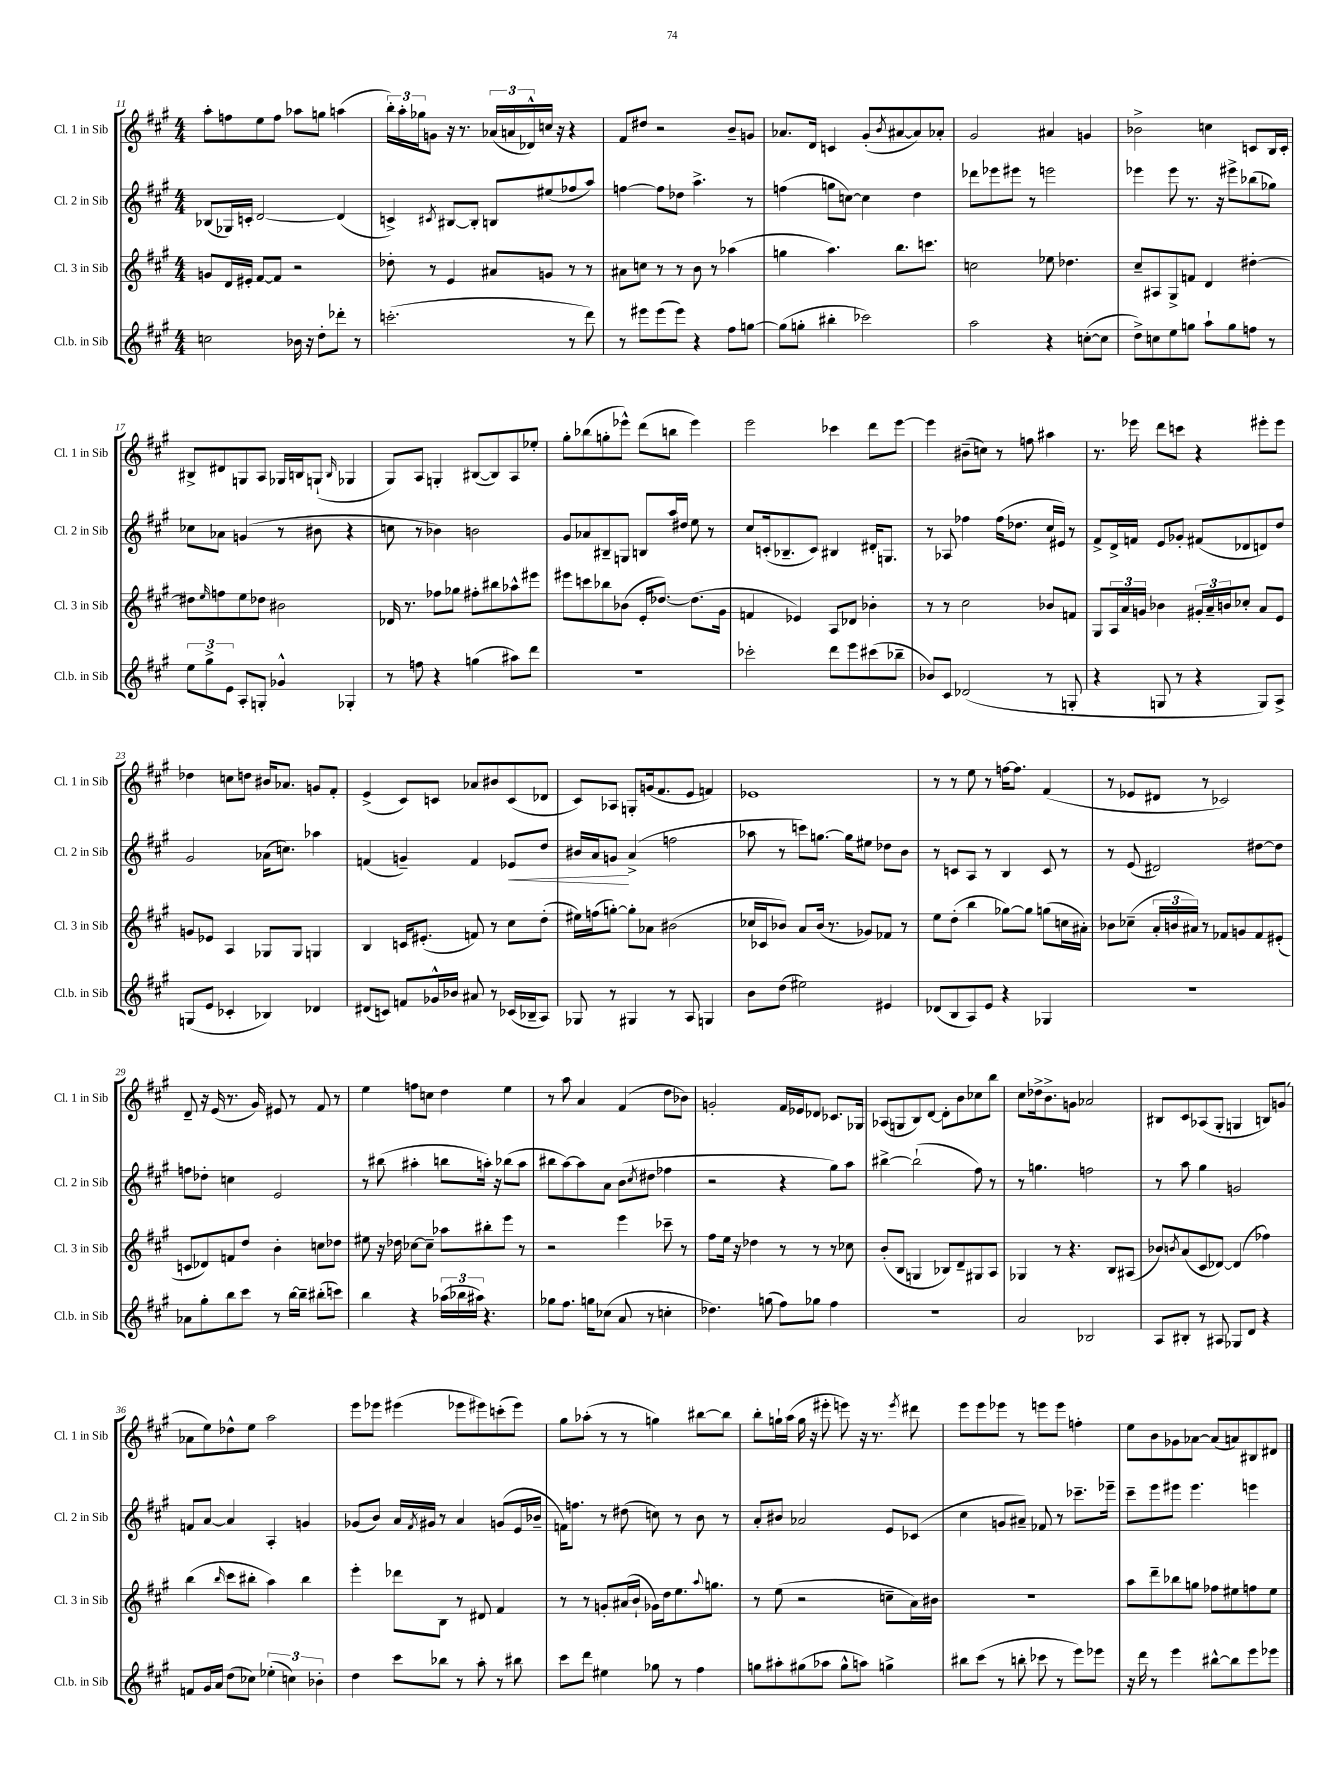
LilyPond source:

<<
\new StaffGroup <<
\new Staff = "s0" \with { instrumentName = "Cl. 1 in Sib" shortInstrumentName = "Cl. 1 in Sib" } {
    \clef treble \key a \major \numericTimeSignature \time 4/4
    a''8-. f''8 e''8 f''8 aes''8 g''8 a''4( |
    \tuplet 3/2 { b''16-.) a''16-. ges''16 } g'8 r16 r8. \tuplet 3/2 { aes'16( a'16 des'16-^) } c''16 r16 r4 |
    fis'8 dis''8 r2 b'8-- g'8 |
    aes'8. d'16 c'4 gis'8-.( \acciaccatura { b'8 } ais'8~ ais'8) aes'8-. |
    gis'2 ais'4 g'4 |
    bes'2-> c''4 c'8 b16 c'16-. |
    bis8-> dis'8 g8 a8 ges16 b16 g8-!( \grace { b16 } ges4 |
    gis8) a8 g4-. bis8~( bis8) a8 ees''8-. |
    gis''8-. bes''8( g''8-. ees'''8-^) d'''8( b''8 ees'''4) |
    e'''2 ces'''4 d'''8 e'''8~ |
    e'''4 bis'8--( c''8) r8 f''8 ais''4 |
    r8. ees'''16 d'''8 c'''8 r4 eis'''8-. eis'''8 |
    des''4 c''8 d''8 bis'16 aes'8. g'8 fis'8-. |
    e'4->( cis'8) c'8 aes'8 bis'8 c'8( des'8 |
    cis'8) aes8 g8-. g'16( fis'8. e'8 f'4) |
    ees'1 |
    r8 r8 e''8 r8 f''16~ f''8. fis'4( |
    r8 ees'8 dis'8 r8 ces'2) |
    d'8-- r16 e'16( r8. gis'16) eis'8 r8 fis'8 r8 |
    e''4 f''8 c''8 d''4 e''4 |
    r8 a''8 a'4 fis'4( d''8 bes'8) |
    g'2-. fis'16 ees'16 des'8 ces'8. ges16 |
    aes8( g8 b8) d'8~ d'8-. b'8 ces''8 b''8 |
    cis''8 des''16-> b'8.-> g'8 aes'2 |
    bis8 cis'8 aes8( gis8-. g4 b8) g'8( |
    aes'8 e''8) des''8-^ e''8 a''2 |
    e'''8 ees'''8 eis'''4( ees'''8 eis'''8) c'''8-.( eis'''8) |
    gis''8 aes''8-.( r8 r8 g''4) bis''8~ bis''8 |
    b''8-. g''16-! a''16( g''16 r16 eis'''8-. e'''8) r16 r8. \acciaccatura { e'''8 } dis'''8 |
    e'''8 e'''8 ees'''8 r8 e'''8 e'''8 f''4-. |
    e''8 b'8 ges'8 aes'8~ aes'8( a'8) bis8 dis'8 \bar "|." |
}
\new Staff = "s1" \with { instrumentName = "Cl. 2 in Sib" shortInstrumentName = "Cl. 2 in Sib" } {
    \clef treble \key a \major \numericTimeSignature \time 4/4
    bes8( ges16) c'16-. d'2~ d'4( |
    c'4->) \acciaccatura { cis'8 } bis8~ bis8-. b8 eis''8( fes''8 a''8) |
    f''4~ f''8 des''8 a''4.-> r8 |
    f''4( g''8 c''8~) c''4 d''4 |
    des'''8 ees'''8 eis'''8 r8 e'''2 |
    ees'''4 ees'''8 r8. r16 eis'''8-> bes''8( ges''8) |
    ces''8 aes'8 g'4( r8 bis'8 r4 |
    c''8 r8 bes'4) b'2 |
    gis'8 aes'8 bis8-- g8 b8 a''16 dis''16 e''8 r8 |
    cis''8 c'16-.( bes8.-- c'8) bis4 dis'16-. g8. |
    r8 aes8 fes''4 fes''16( des''8. cis''16 eis'16) r8 |
    fis'8-> d'16-> f'16 e'8 ges'8-. fis'8( des'8 d'8) d''8 |
    gis'2 aes'16( c''8.) aes''4 |
    f'4( g'4--) f'4 ees'8\< d''8 |
    bis'16 a'16 g'8\! a'4->( f''2 |
    aes''8 r8 c'''8) g''8.~ g''16 eis''8 des''8 b'8 |
    r8 c'8 a8 r8 b4 c'8 r8 |
    r8 e'8( dis'2) dis''8~ dis''8 |
    f''8 des''8-. c''4 e'2 |
    r8 bis''8( ais''4-. b''8 a''16-.) r16 bes''8( a''8 |
    bis''8 a''8~) a''8 a'8 b'8( \acciaccatura { cis''8 } dis''8 fes''4 |
    r2 r4 gis''8) a''8 |
    bis''4~-> bis''2-!( fis''8) r8 |
    r8 g''4. f''2 |
    r8 a''8 gis''4 g'2 |
    f'8 a'8~ a'4 a4-. g'4 |
    ges'8( b'8) a'16 \acciaccatura { fis'8 } gis'16 r8 a'4 g'8( e'16 bes'16-- |
    f'16) f''8. r8 dis''8( c''8) r8 b'8 r8 |
    a'8-. bis'8 aes'2 e'8 ces'8( |
    cis''4 g'8 ais'8--) fes'8 r8 ces'''8.-- ees'''16-- |
    cis'''8-- e'''8 eis'''8 eis'''4. e'''4 \bar "|." |
}
\new Staff = "s2" \with { instrumentName = "Cl. 3 in Sib" shortInstrumentName = "Cl. 3 in Sib" } {
    \clef treble \key a \major \numericTimeSignature \time 4/4
    g'8 d'16 eis'16-. fis'8~ fis'8 r2 |
    des''8-. r8 e'4 ais'8 g'8 r8 r8 |
    ais'8 c''8 r8 r8 b'8 r8 aes''4( |
    g''4 a''4.) b''8. c'''8. |
    c''2 ees''8 des''4. |
    cis''8-- ais8 gis8-> f'8 d'4 dis''4~-. |
    dis''8 \grace { e''16 } f''8 e''8 des''8 bis'2 |
    des'16 r8. fes''8 ges''8 fis''8-. bis''8 aes''8-^ eis'''8 |
    eis'''8 c'''8 bes''8 bes'8( e'16-. des''8.~) des''8.( gis'16 |
    f'4 ees'4) a8 des'8 bes'4-. |
    r8 r8 cis''2 bes'8 f'8 |
    gis8 \tuplet 3/2 { a16 a'16 g'16 } bes'4 \tuplet 3/2 { gis'16-. a'16-- b'16 } ces''8-. a'8 e'8 |
    g'8 ees'8 a4 ges8 ges8 g4 |
    b4 c'16 eis'8.-.( f'8) r8 cis''8 d''8-.( |
    eis''16) f''16( g''8~-.) g''8-. aes'8 bis'2( |
    ces''16 ces'16 bes'8) a'8 bes'16( r8. ges'8) fes'8 r8 |
    e''8 d''8-.( b''4 ges''8~) ges''8 g''8( c''16 ais'16-.) |
    bes'8 ces''8--( \tuplet 3/2 { a'16-. b'16 ais'16) } r8 fes'8 g'8 fes'8 eis'8-.( |
    c'8 des'8) f'8 d''8 b'4-. c''8 des''8 |
    eis''8 r16 des''16 ces''8~ ces''8-- aes''8 bis''8-. e'''8 r8 |
    r2 e'''4 ces'''8-- r8 |
    fis''8 e''16 r16 des''4 r8 r8 r8 ces''8 |
    b'8-.( b8 g4 bes8) d'8-- gis8 a8 |
    ges4 r8 r4. b8 ais8( |
    bes'8) \acciaccatura { b'8 } a'8( cis'8 des'8~) des'4( fes''4) |
    b''4( \grace { b''16 } cis'''8 bis''8-. a''4) bis''4 |
    e'''4-. des'''8 b8 r8 dis'8 fis'4 |
    r8 r8 g'8-. ais'16( b'16-! ges'16) d''16 e''8. \appoggiatura { a''8 } g''8. |
    r8 e''8( r2 c''8-- a'16) bis'16 |
    r1 |
    a''8 d'''8-- bes''8 g''8 fes''8 eis''8 f''8 eis''8 \bar "|." |
}
\new Staff = "s3" \with { instrumentName = "Cl.b. in Sib" shortInstrumentName = "Cl.b. in Sib" } {
    \clef treble \key a \major \numericTimeSignature \time 4/4
    c''2 bes'16 r16 d''8-. des'''8-. r8 |
    c'''2.-.( r8 d'''8) |
    r8 eis'''8 eis'''8( eis'''8) r4 fis''8 g''8~ |
    g''8( g''8-. bis''4-. ces'''2) |
    a''2 r4 c''8~-.( c''8 |
    d''8->) c''8 e''8 g''8 a''8-! g''8 f''8 r8 |
    \tuplet 3/2 { e''8 gis''8-> e'8 } a8-. g8-. ges'4-^ ges4-. |
    r8 f''8 r4 g''4( ais''8) d'''8 |
    R1 |
    ces'''2-. d'''8 e'''8 cis'''8( bes''8-- |
    bes'8) cis'8 des'2( r8 g8-. |
    r4 g8 r8 r4 g8) a8-> |
    g8( e'8 ces'4-. bes4) des'4 |
    dis'8( c'8) f'8 ges'16-^ bes'16 ais'8 r8 ces'16( bes16-- a8) |
    ges8 r8 gis4 r8 a8 g4 |
    b'8 d''8( eis''2) eis'4 |
    des'8( b8 a8) e'8 r4 ges4 |
    R1 |
    aes'8 gis''8-. b''8 cis'''8 r8 b''16~ b''16-- bis''8-.( c'''8) |
    b''4 r4 \tuplet 3/2 { aes''16( bes''16 ais''16) } r4. |
    ges''8 fis''8. g''16 ces''8( a'8 r8 c''4-. |
    des''4.) g''8( fis''8) ges''8 fis''4 |
    R1 |
    a'2 bes2 |
    a8 bis8-. r8 ais8 ges8 d'8 r4 |
    f'8 gis'16 a'16 d''8( ces''8) \tuplet 3/2 { ees''4-.( c''4) bes'4-. } |
    d''4 cis'''8 bes''8 r8 a''8-. r8 bis''8 |
    cis'''8 d'''8 eis''4 ges''8 r8 fis''4 |
    g''8 ais''8-. gis''8( aes''8 gis''8-^ a''8) g''4-> |
    bis''8 cis'''8( r8 b''8-. ces'''8 r8 e'''8) ees'''8 |
    r16 d'''16 r8 e'''4 bis''8~-^ bis''8 e'''8 ees'''8 \bar "|." |
}
>>
>>
\layout { \context { \Score currentBarNumber = #11 } }
